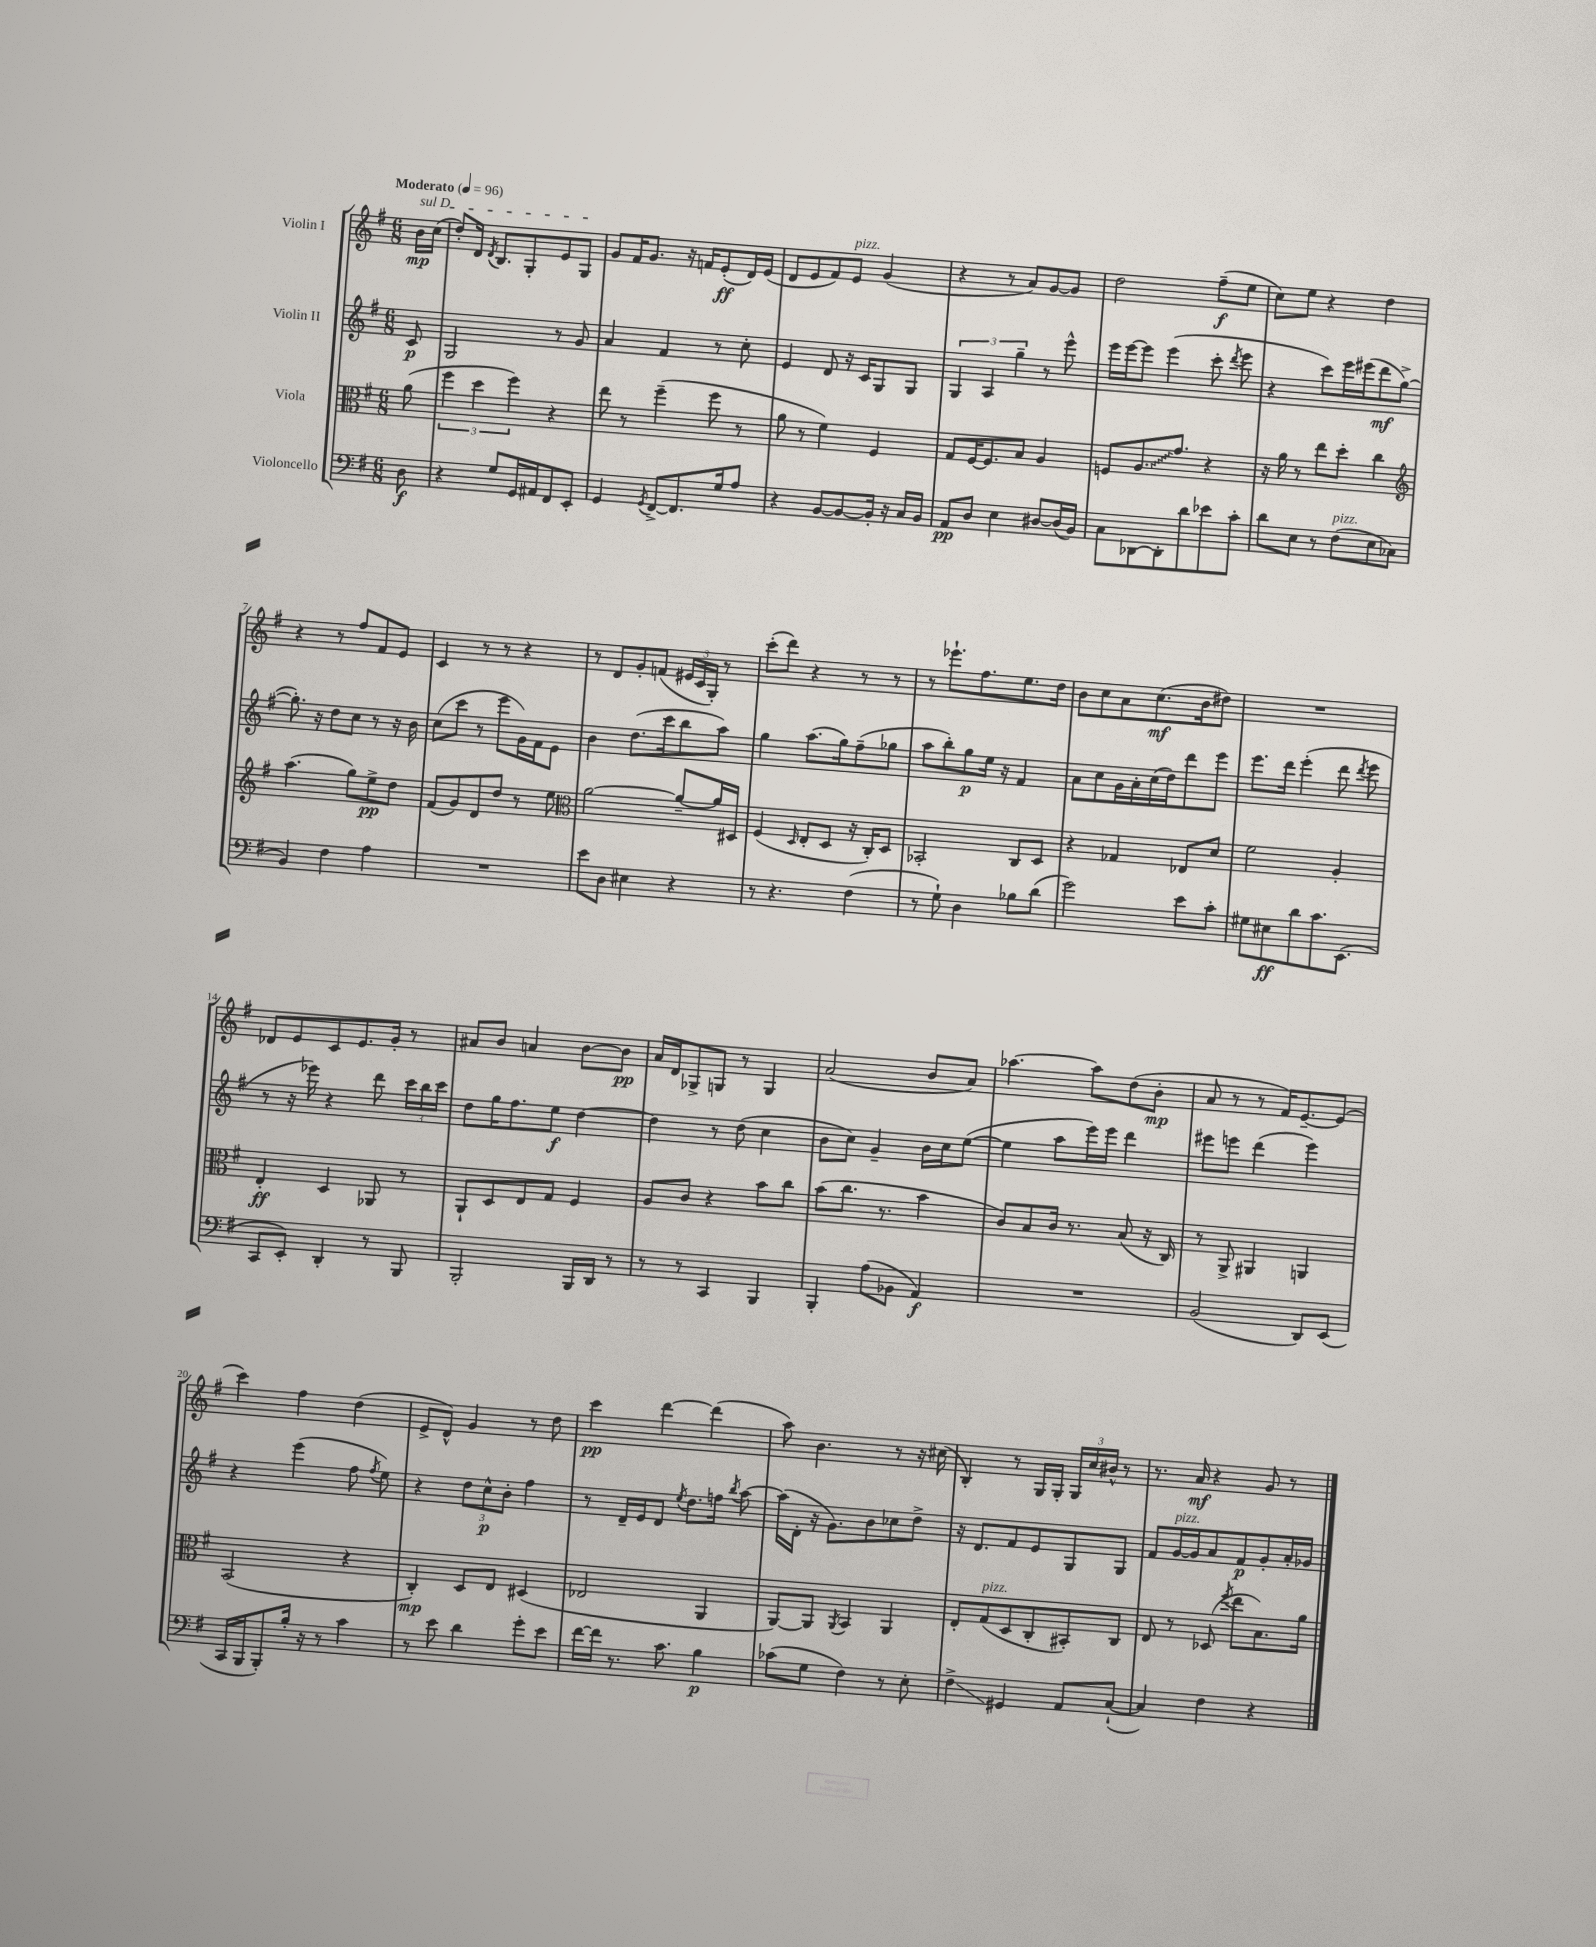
<<
\new StaffGroup <<
\new Staff = "s0" \with { instrumentName = "Violin I" } {
    \clef treble \key g \major \numericTimeSignature \time 6/8 \partial 8 \tempo "Moderato" 4 = 96
    \autoBeamOff \once \override TextSpanner.bound-details.left.text = \markup { \italic "sul D" } b'16[\mp\startTextSpan c''16]( |
    d''8[-.) d'16] \acciaccatura { d'8 } b8.[ g8-. e'8 g8]\stopTextSpan |
    g'8[ fis'16 g'8.] r16 f'16[ e'8-.\ff( d'16) e'16]( |
    d'8[ e'8 fis'8) e'8]^\markup { \italic "pizz." } g'4( |
    r4 r8 a'8[) g'8~ g'8] |
    d''2 fis''8[--\f( e''8] |
    c''8[) e''8] r4 d''4 |
    r4 r8 fis''8[ fis'8 e'8] |
    c'4 r8 r8 r4 |
    r8 d'8[ g'8-. f'8]( \tuplet 3/2 { eis'16[ c'16 g16]-.) } r8 |
    c'''8[-.( d'''8]) r4 r8 r8 |
    r8 ees'''8.[-! fis''8. e''8. d''16] |
    b'8[ c''8 a'8 c''8.\mf( b'16 dis''8]) |
    R2. |
    des'8[ e'8 c'8 e'8. g'16]-. r8 |
    ais'8[ b'8] a'4 b'8[~ b'8]\pp |
    a'16[ d'16 ges8-> g8] r8 g4 |
    a'2( b'8[ a'8]) |
    aes''4.~ aes''8[ d''8( b'8]-.\mp |
    a'8 r8 r8 fis'16[) e'8.~-- e'8]( |
    c'''4) fis''4 d''4( |
    e'8[-> d'8]-^) g'4 r8 d''8 |
    c'''4\pp d'''4~ d'''4( |
    a''8) b'4. r8 r16 cis''16( |
    b4-.) r8 g16[ g16]-. \tuplet 3/2 { g16[ c''16 bis'16]-^ } r8 |
    r8. a'16\mf r4 g'8 r8 \bar "|." |
}
\new Staff = "s1" \with { instrumentName = "Violin II" } {
    \clef treble \key g \major \numericTimeSignature \time 6/8 \partial 8
    \autoBeamOff c'8\p |
    g2 r8 g'8 |
    a'4 fis'4 r8 c''8-. |
    e'4 d'8 r16 c'16[ g8 g8] |
    \tuplet 3/2 { g4 a4 g''4-- } r8 e'''8-^ |
    e'''16[ e'''16~ e'''8] e'''4( c'''8-. \acciaccatura { d'''8 } e'''8 |
    r4 c'''8[) e'''16 eis'''16( d'''8\mf g''8]~-> |
    g''8.-.) r16 d''8[ c''8] r8 r16 b'16 |
    c''8[( c'''8] r8 e'''8[ g'16) fis'16 e'8] |
    b'4 d''8.[( c'''16 b''8 a''8]) |
    g''4 a''8.[( g''16) fis''8--( ges''8] |
    a''8[ b''8-.) g''8\p e''16] r16 fis'4 |
    a'8[ c''8 g'16 a'16-. c''16( d''16) d'''8 e'''8] |
    e'''8.[ d'''16] e'''4-.( d'''8 \acciaccatura { d'''8 } e'''8 |
    r8 r16 ees'''16) r4 d'''8 \tuplet 3/2 { c'''16[ b''16 c'''16] } |
    d''8[ g''16 fis''8. e''8]\f d''4~ |
    d''4 r8 d''8( c''4 |
    b'8[ c''8]) g'4-- b'16[ c''16 e''8]~( |
    e''4 a''8[ e'''16) e'''16] d'''4 |
    eis'''8[ e'''8] d'''4( e'''4) |
    r4 e'''4( fis''8 \acciaccatura { fis''8 } e''8) |
    r4 \tuplet 3/2 { d''8[ c''8-^\p b'8]-. } fis''4 |
    r8 d'16[-- e'16 d'8] \acciaccatura { e''8 } d''8.[ f''16] \acciaccatura { b''8 } a''8~ |
    a''16[( d'16]-. r16 g'8.[) b'8 ces''8 d''8]-> |
    r16 d'8.[ fis'8 e'8 g8 g8] |
    fis'8[ g'16~^\markup { \italic "pizz." } g'16 a'8 fis'8\p g'8-. a'16-. ges'16] \bar "|." |
}
\new Staff = "s2" \with { instrumentName = "Viola" } {
    \clef alto \key g \major \numericTimeSignature \time 6/8 \partial 8
    \autoBeamOff a'8( |
    \tuplet 3/2 { fis''4 d''4 fis''4) } r4 |
    e''8 r8 fis''4--( fis''8 r8 |
    a'8 r8 fis'4) fis4 |
    g8[ fis16~ fis8. b8] a4 |
    f8[ \once \override Glissando.style = #'zigzag a8.\glissando g'8.] r4 |
    r16 a'16 r8 e''8[ d''8]-. c''4 |
    \clef treble a''4.( g''8[) e''8->\pp d''8] |
    fis'8[( g'8) d'8 d''8] r8 e''8 |
    \clef alto a'2~ a'8[~-- a'16 dis16] |
    fis4( \grace { d16 } e8[-. d8] r16 c16[-.) d8] |
    bes,2-. c8[ d8] |
    r4 ges4 ees8[ d'8] |
    fis'2 a4-. |
    e4-.\ff d4 aes,8 r8 |
    a,8[-! d8 e8 g8] fis4 |
    a8[ c'8] r4 b'8[ c''8] |
    b'8[( c''8.] r8. b'4 |
    c'8[) b8 c'16] r8. b8( r16 c16) |
    r8 a,8-> ais,4 a,4 |
    b,2( r4 |
    c4-.\mp) d8[ e8] dis4( |
    ees2 a,4 |
    a,8[~) a,8] \acciaccatura { a,8 } b,4 a,4 |
    e8[-. g8^\markup { \italic "pizz." }( d8 c8-. bis,8-.) c8] |
    e8 r8 des8( \acciaccatura { fis''8 } e''8[ b8.) a'16] \bar "|." |
}
\new Staff = "s3" \with { instrumentName = "Violoncello" } {
    \clef bass \key g \major \numericTimeSignature \time 6/8 \partial 8
    \autoBeamOff d8\f |
    r4 g8[ g,16 ais,16 fis,8 e,8]-. |
    g,4 \acciaccatura { g,8 } fis,8[~-> fis,8. g16 a8] |
    r4 b,8[~ b,8~ b,16]-. r16 c16[ b,16] |
    a,8[\pp d8] e4 dis8[~ dis16( b,16]) |
    c8[ des,8~ des,8-. d'8 ees'8 c'8]-. |
    d'8[ e8] r8 fis8[^\markup { \italic "pizz." }( e8 ces8] |
    b,4) fis4 a4 |
    R2. |
    e'8[ d8] eis4 r4 |
    r8 r4. fis4( |
    r8 g8-!) d4 bes8[ d'8]( |
    g'2) e'8[ c'8]-. |
    gis8[ eis8\ff d'8 c'8. e,8.]( |
    c,8[ e,8]-.) d,4-. r8 b,,8 |
    b,,2-. b,,16[ d,16] r8 |
    r8 r8 c,4 b,,4 |
    b,,4-. a8[( bes,8] a,4\f) |
    R2. |
    b,2( d,8[) e,8]( |
    c,16[ b,,16 b,,8-.) b16]-. r16 r8 c'4 |
    r8 e'8 d'4 g'8[-. e'8] |
    fis'16[~ fis'16] r8. c'8. b4\p |
    ces'8[( g8] fis4) r8 e8-. |
    fis4->\glissando gis,4 a,8[ c8]~-!( |
    c4) fis4 r4 \bar "|." |
}
>>
>>
